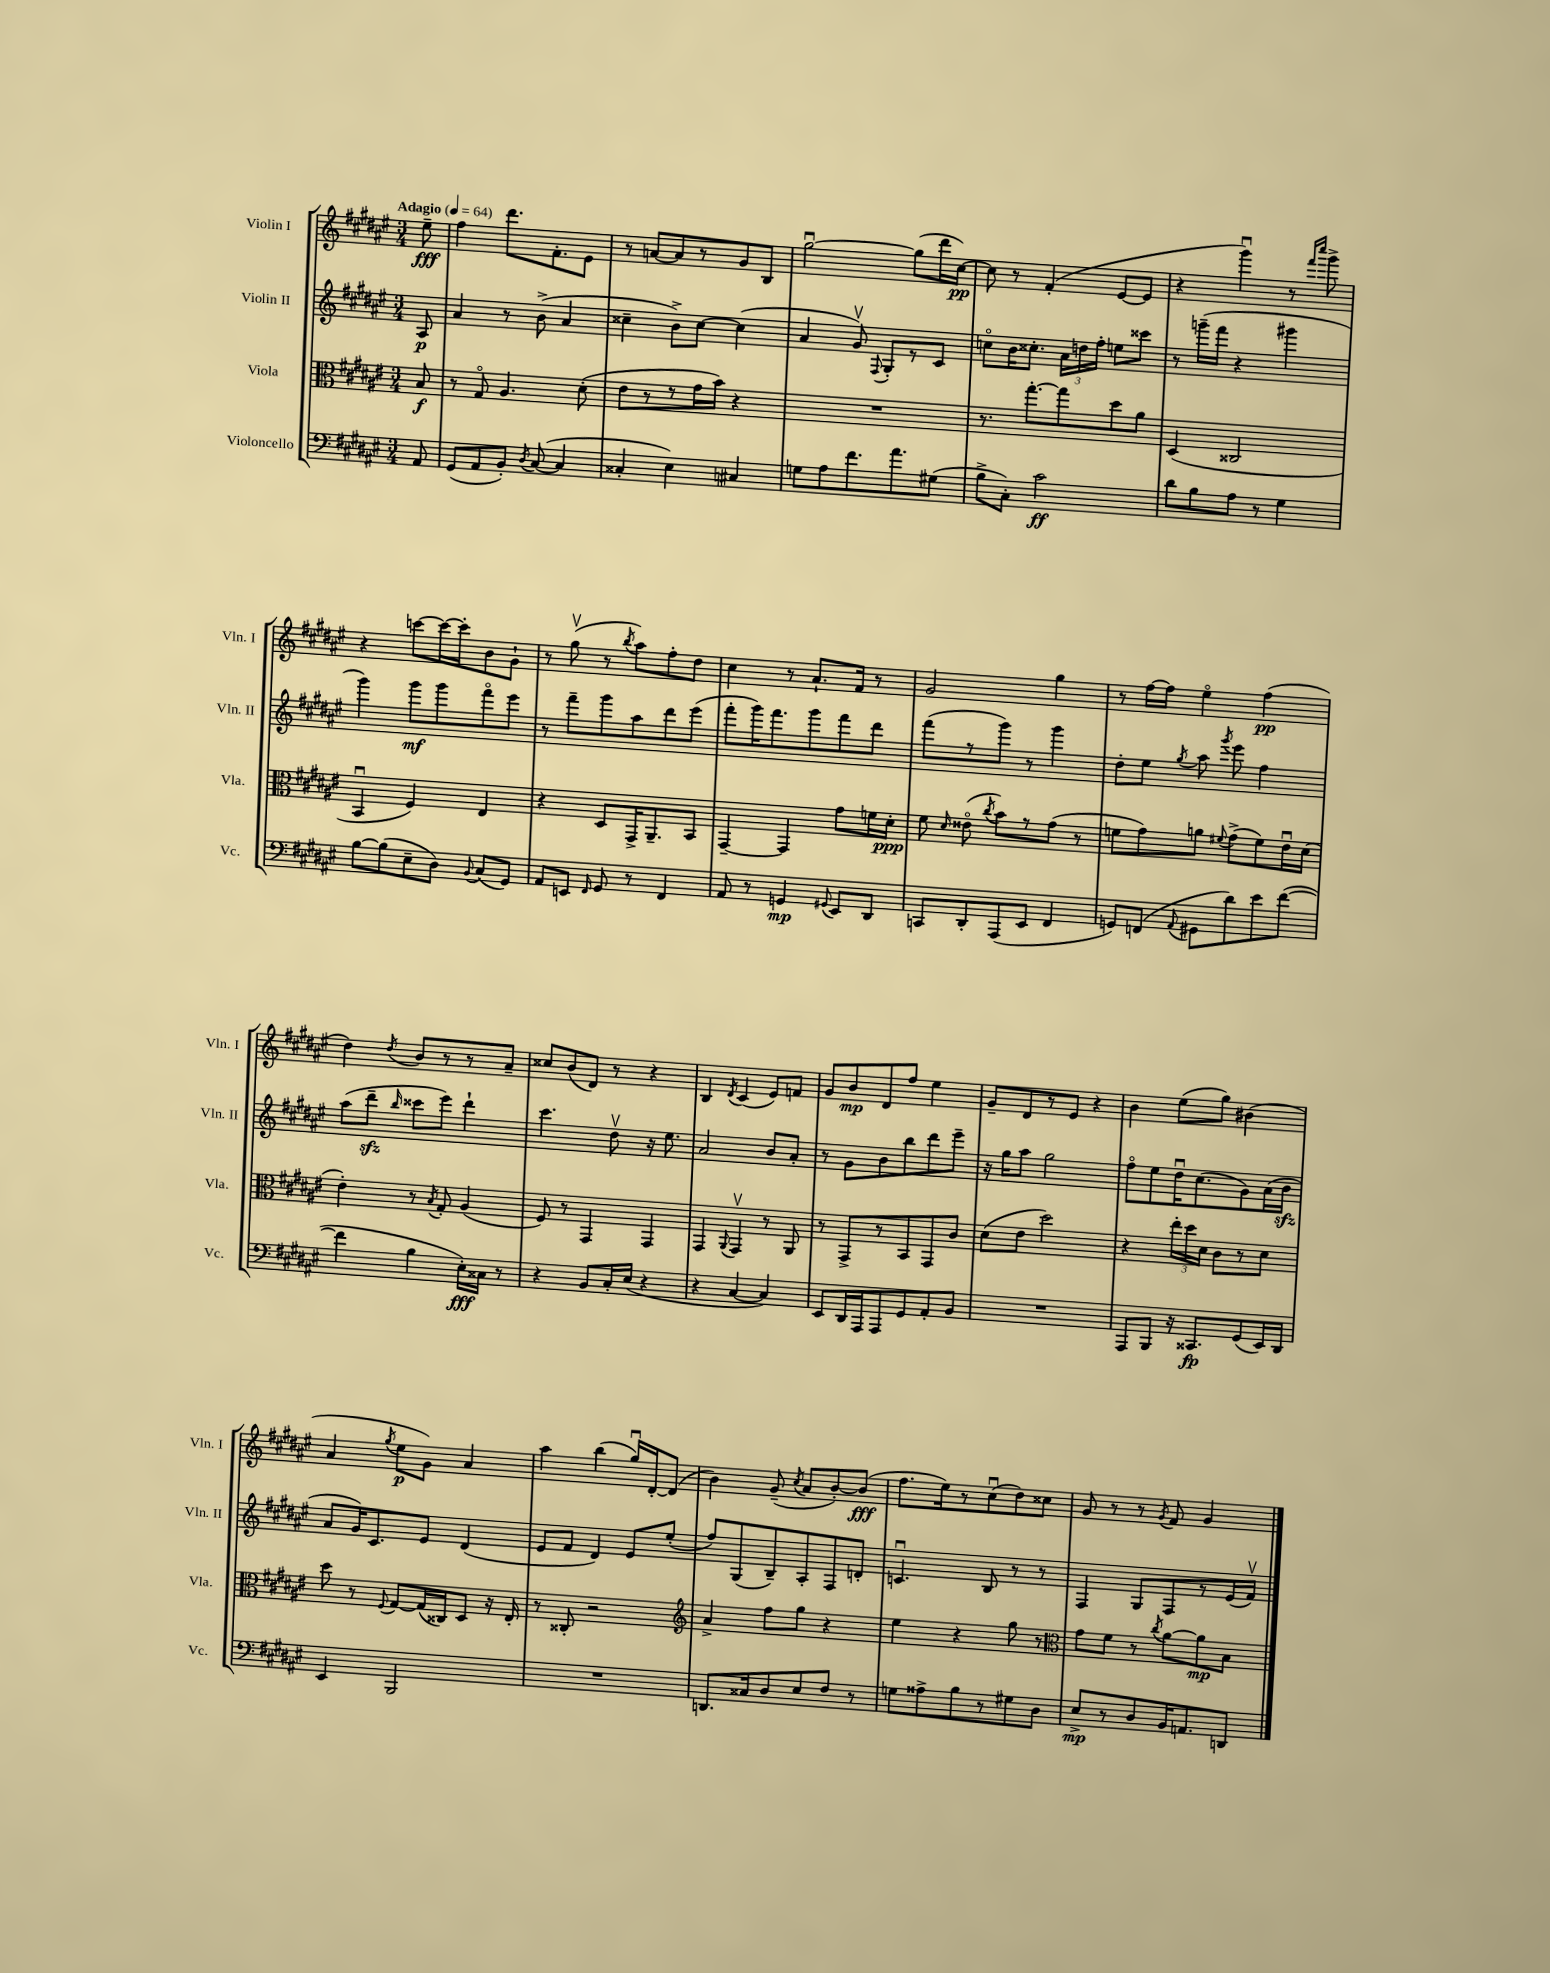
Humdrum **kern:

**kern	**dynam	**kern	**dynam	**kern	**dynam	**kern	**dynam
*part4	*part4	*part3	*part3	*part2	*part2	*part1	*part1
*staff4	*staff4	*staff3	*staff3	*staff2	*staff2	*staff1	*staff1
*I"Violoncello	*	*I"Viola	*	*I"Violin II	*	*I"Violin I	*
*I'Vc.	*	*I'Vla.	*	*I'Vln. II	*	*I'Vln. I	*
*clefF4	*	*clefC3	*	*clefG2	*	*clefG2	*
*k[f#c#g#d#a#e#]	*	*k[f#c#g#d#a#e#]	*	*k[f#c#g#d#a#e#]	*	*k[f#c#g#d#a#e#]	*
*M3/4	*	*M3/4	*	*M3/4	*	*M3/4	*
*MM64	*	*MM64	*	*MM64	*	*MM64	*
=	=	=	=	=	=	=	=
!	!	!	!	!	!	!LO:TX:a:B:t=Adagio	!
8AA#/	.	8B/	f	8A#/	p	8ee#~\	fff
=1	=1	=1	=1	=1	=1	=1	=1
(8GG#/L	.	8r	.	4a#/	.	4ff#\	.
8AA#/	.	8G#/	.	.	.	.	.
8BB'/J)	.	4.A#/	.	8r	.	8.ddd#\L	.
8qD#/	.	.	.	.	.	.	.
([8C#/	.	.	.	(8b^\	.	.	.
.	.	.	.	.	.	8.f#'\	.
4C#/]	.	.	.	4a#/	.	.	.
.	.	(8d#'\	.	.	.	8e#\J	.
=2	=2	=2	=2	=2	=2	=2	=2
4C##X'/	.	8e#\L	.	4cc##X~\	.	8r	.
.	.	8r	.	.	.	[8an/L	.
4E#\)	.	8r	.	8b^\L)	.	8a/]	.
.	.	16g#\L	.	[8cc##\J	.	8r	.
.	.	16b\JJ)	.	.	.	.	.
4C#X/	.	4r	.	(4cc##\]	.	8g#/	.
.	.	.	.	.	.	8B/J	.
=3	=3	=3	=3	=3	=3	=3	=3
8Gn\L	.	2.r	.	4a#/	.	[2gg#u\	.
8A#\	.	.	.	.	.	.	.
8.f#\	.	.	.	8g#v/)	.	.	.
.	.	.	.	8qqF#/	.	.	.
.	.	.	.	8G#'/L	.	.	.
8.a#\	.	.	.	.	.	.	.
.	.	.	.	8r	.	(8gg#\L]	.
(8G#X\J	.	.	.	8c#/J	.	16ddd#\L	.
.	.	.	.	.	.	[16cc#\JJ)	pp
=4	=4	=4	=4	=4	=4	=4	=4
8B^\L	.	8.r	.	8ccn\L	.	8cc#\]	.
8C#'\J)	.	.	.	16b\K	.	8r	.
.	.	[8.gg#'\L	.	8.cc##X'\J	.	.	.
2c#\	ff	.	.	.	.	(4f#'/	.
.	.	8gg#\]	.	24a#\LL	.	.	.
.	.	.	.	24ddn\	.	.	.
.	.	.	.	24ff#'\JJ	.	.	.
.	.	8dd#\	.	8een\L	.	[8e#/L	.
.	.	8a#\J	.	8ccc##X\J	.	8e#/J]	.
=5	=5	=5	=5	=5	=5	=5	=5
8d#\L	.	(4D#/	.	8r	.	4r	.
8B\	.	.	.	(16gggn~\LL	.	.	.
.	.	.	.	16fff#\JJ	.	.	.
8A#\J	.	2C##X/	.	4r	.	4ggg#u\)	.
8r	.	.	.	.	.	.	.
4G#\	.	.	.	4ggg#X\	.	8r	.
.	.	.	.	.	.	16qqfff#/LL	.
.	.	.	.	.	.	16qqcccc#/JJ	.
.	.	.	.	.	.	8ggg#^\	.
!!LO:LB:g=z
=6	=6	=6	=6	=6	=6	=6	=6
[8B\L	.	4BBu/	.	4ggg#\)	.	4r	.
(8B\]	.	.	.	.	.	.	.
8E#~\	.	4F#/)	.	8ggg#\L	mf	[8cccn\L	.
8D#\J)	.	.	.	8ggg#\	.	16ccc\L_	.
.	.	.	.	.	.	16ccc'\J]	.
8qqBB/	.	.	.	.	.	.	.
(8C#/L	.	4E#/	.	8fff#\	.	8b\	.
8GG#/J)	.	.	.	8eee#\J	.	8g#`\J	.
=7	=7	=7	=7	=7	=7	=7	=7
8AA#/L	.	4r	.	8r	.	8r	.
8EEn/J	.	.	.	8fff#~\L	.	(8gg#v\	.
16qqFF#/	.	.	.	.	.	.	.
8GG#/	.	8D#/L	.	8ggg#\	.	8r	.
.	.	.	.	.	.	8qbb/	.
8r	.	16GG#^/K	.	8aa#\	.	8aa#\L)	.
.	.	8.AA#~/	.	.	.	.	.
4FF#/	.	.	.	8ddd#\	.	8ff#'\	.
.	.	8BB/J	.	(8eee#\J	.	8dd#\J	.
=8	=8	=8	=8	=8	=8	=8	=8
8AA#/	.	[4GG#~/	.	8fff#'\L	.	4cc#\	.
8r	.	.	.	16ggg#\K)	.	.	.
.	.	.	.	8.fff#\	.	.	.
4GGn/	mp	4GG#/]	.	.	.	8r	.
.	.	.	.	8ggg#\	.	8.a#`/L	.
8qqGG#X/	.	.	.	.	.	.	.
8EE#/L	.	8g#\L	.	8fff#\	.	.	.
.	.	.	.	.	.	16f#/Jk	.
8DD#/J	.	16fn\L	.	8ddd#\J	.	8r	.
.	.	16d#'\JJ	ppp	.	.	.	.
=9	=9	=9	=9	=9	=9	=9	=9
8CCn/L	.	8f#\	.	(8fff#\L	.	2g#/	.
.	.	16qqd#/	.	.	.	.	.
8DD#'/	.	(8e##X\	.	8r	.	.	.
.	.	8qcc#/	.	.	.	.	.
(8AAA#/	.	8b\L)	.	8ggg#\J)	.	.	.
8EE#/J	.	8r	.	8r	.	.	.
4FF#/	.	(8g#\J	.	4ggg#\	.	4gg#\	.
.	.	8r	.	.	.	.	.
=10	=10	=10	=10	=10	=10	=10	=10
8GGn/L)	.	8fn\L	.	8dd#'\L	.	8r	.
(8FFn/J	.	8g#\)	.	8ee#\J	.	[16ff#\LL	.
.	.	.	.	.	.	16ff#\JJ]	.
8qqAA#/	.	.	.	8qgg#/	.	.	.
8GG#X\L	.	8an\J	.	8aa#\	.	4ee#\	.
.	.	8qqf#X/	.	8qggg#/	.	.	.
8d#\)	.	(8g#^\L	.	8eee#\	.	.	.
8e#\	.	8f#\)	.	4ff#\	.	(4ff#\	pp
([8f#\J	.	16e#u\L	.	.	.	.	.
.	.	(16d#\JJ	.	.	.	.	.
!!LO:LB:g=z
=11	=11	=11	=11	=11	=11	=11	=11
4f#\]	.	4e#'\)	.	(8aa#\L	.	4dd#\)	.
.	.	.	.	8ddd#zz~\J	.	.	.
.	.	.	.	16qqbb/	.	8qdd#/	.
4B\	.	8r	.	8ccc##X\L	.	8b/L	.
.	.	8qB/	.	.	.	.	.
.	.	8G#'/	.	8eee#\J)	.	8r	.
16E#'\LL)	fff	(4A#/	.	4ddd#`\	.	8r	.
16C##X\JJ	.	.	.	.	.	.	.
8r	.	.	.	.	.	8a#~/J	.
=12	=12	=12	=12	=12	=12	=12	=12
4r	.	8F#/)	.	4.ccc#\	.	8cc##X/L	.
.	.	8r	.	.	.	(8b/	.
8BB/L	.	4GG#/	.	.	.	8d#/J)	.
16C#'/L	.	.	.	8dd#v\	.	8r	.
(16E#/JJ	.	.	.	.	.	.	.
4r	.	4GG#/	.	16r	.	4r	.
.	.	.	.	8.ee#\	.	.	.
=13	=13	=13	=13	=13	=13	=13	=13
4r	.	4GG#/	.	2a#/	.	4B/	.
.	.	8qqAA#/	.	.	.	8qd#/	.
[4C#/	.	4GG#v/	.	.	.	(4c#/	.
4C#/])	.	8r	.	8b/L	.	8e#/L)	.
.	.	8AA#/	.	8a#'/J	.	8fn/J	.
=14	=14	=14	=14	=14	=14	=14	=14
8EE#/L	.	8r	.	8r	.	8g#/L	.
16DD#/L	.	8GG#^/L	.	8g#\L	.	8b/	mp
16AAA#/J	.	.	.	.	.	.	.
8AAA#/	.	8r	.	8b\	.	8d#/	.
8GG#/	.	8BB/	.	8bb\	.	8ff#/J	.
8AA#'/	.	8GG#/	.	8ddd#\	.	4ee#\	.
8BB/J	.	8c#/J	.	8eee#~\J	.	.	.
=15	=15	=15	=15	=15	=15	=15	=15
2.r	.	(8d#\L	.	16r	.	8g#~/L	.
.	.	.	.	16gg#\KL	.	.	.
.	.	8e#\J	.	8aa#\J	.	8d#/	.
.	.	2dd#\)	.	2gg#\	.	8r	.
.	.	.	.	.	.	8e#/J	.
.	.	.	.	.	.	4r	.
=16	=16	=16	=16	=16	=16	=16	=16
8AAA#/L	.	4r	.	8ff#\L	.	4b\	.
8BBB/J	.	.	.	8ee#\	.	.	.
16r	.	24ee#'\LL	.	16dd#u\K	.	(8ee#\L	.
.	.	24dd#\	.	.	.	.	.
8.CC##X/L	fp	.	.	(8.cc#\	.	.	.
.	.	24d#\JJ	.	.	.	.	.
.	.	8c#\L	.	.	.	8gg#\J)	.
(8GG#/	.	8r	.	8g#\)	.	(4b#X\	.
16EE#/L)	.	8d#\J	.	(16a#\L	.	.	.
16DD#/JJ	.	.	.	16bzz\JJ	.	.	.
!!LO:LB:g=z
=17	=17	=17	=17	=17	=17	=17	=17
4EE#/	.	8dd#\	.	8a#/L	.	4a#/	.
.	.	8r	.	16g#/K)	.	.	.
.	.	.	.	8.c#/	.	.	.
.	.	8qqF#/	.	.	.	8qgg#/	.
2BBB/	.	[8G#/L	.	.	.	8ee#\L	p
.	.	(16G#/L]	.	8e#/J	.	8g#\J)	.
.	.	16C##X/J)	.	.	.	.	.
.	.	8D#/J	.	(4d#/	.	4a#/	.
.	.	16r	.	.	.	.	.
.	.	16E#'/	.	.	.	.	.
=18	=18	=18	=18	=18	=18	=18	=18
2.r	.	8r	.	8e#/L	.	4aa#\	.
.	.	8C##X'/	.	8f#/J	.	.	.
.	.	2r	.	4d#/)	.	(4bb\	.
.	.	.	.	8e#/L	.	16gg#u/LL)	.
.	.	.	.	.	.	[16d#'/J	.
.	.	.	.	(8ee#'/J	.	(8d#/J]	.
=19	=19	=19	=19	=19	=19	=19	=19
*	*	*clefG2	*	*	*	*	*
8.DDn/L	.	4a#^/	.	8ff#/L)	.	4b\)	.
.	.	.	.	(8G#/	.	.	.
16C##X/k	.	.	.	.	.	.	.
8D#/	.	8ff#\L	.	8B~/)	.	(8g#~/	.
.	.	.	.	.	.	8qcc#/	.
8E#/	.	8gg#\J	.	8A#'/	.	8a#/L	.
8F#/J	.	4r	.	8F#/	.	[8b'/)	.
8r	.	.	.	8dn'/J	.	(8b/J]	fff
=20	=20	=20	=20	=20	=20	=20	=20
8Gn\L	.	4ee#\	.	4.cnu/	.	8.ff#\L	.
8A##X^\	.	.	.	.	.	.	.
.	.	.	.	.	.	16ee#\k)	.
8B\	.	4r	.	.	.	8r	.
8r	.	.	.	8B/	.	(8cc#u\	.
8G#X\	.	8gg#\	.	8r	.	8dd#\)	.
8D#\J	.	8r	.	8r	.	8cc##X\J	.
=21	=21	=21	=21	=21	=21	=21	=21
*	*	*clefC3	*	*	*	*	*
8E#^/L	mp	8g#\L	.	4F#/	.	8g#/	.
8r	.	8f#\J	.	.	.	8r	.
8D#/	.	8r	.	8G#/L	.	8r	.
.	.	8qcc#/	.	.	.	8qg#/	.
16BB/K	.	[8a#\L	.	8F#/	.	8f#/	.
8.AAn/	.	.	.	.	.	.	.
.	.	8a#\]	mp	8r	.	4g#/	.
8DDn/J	.	8B\J	.	(16e#/L	.	.	.
.	.	.	.	16f#v/JJ)	.	.	.
==	==	==	==	==	==	==	==
*-	*-	*-	*-	*-	*-	*-	*-
